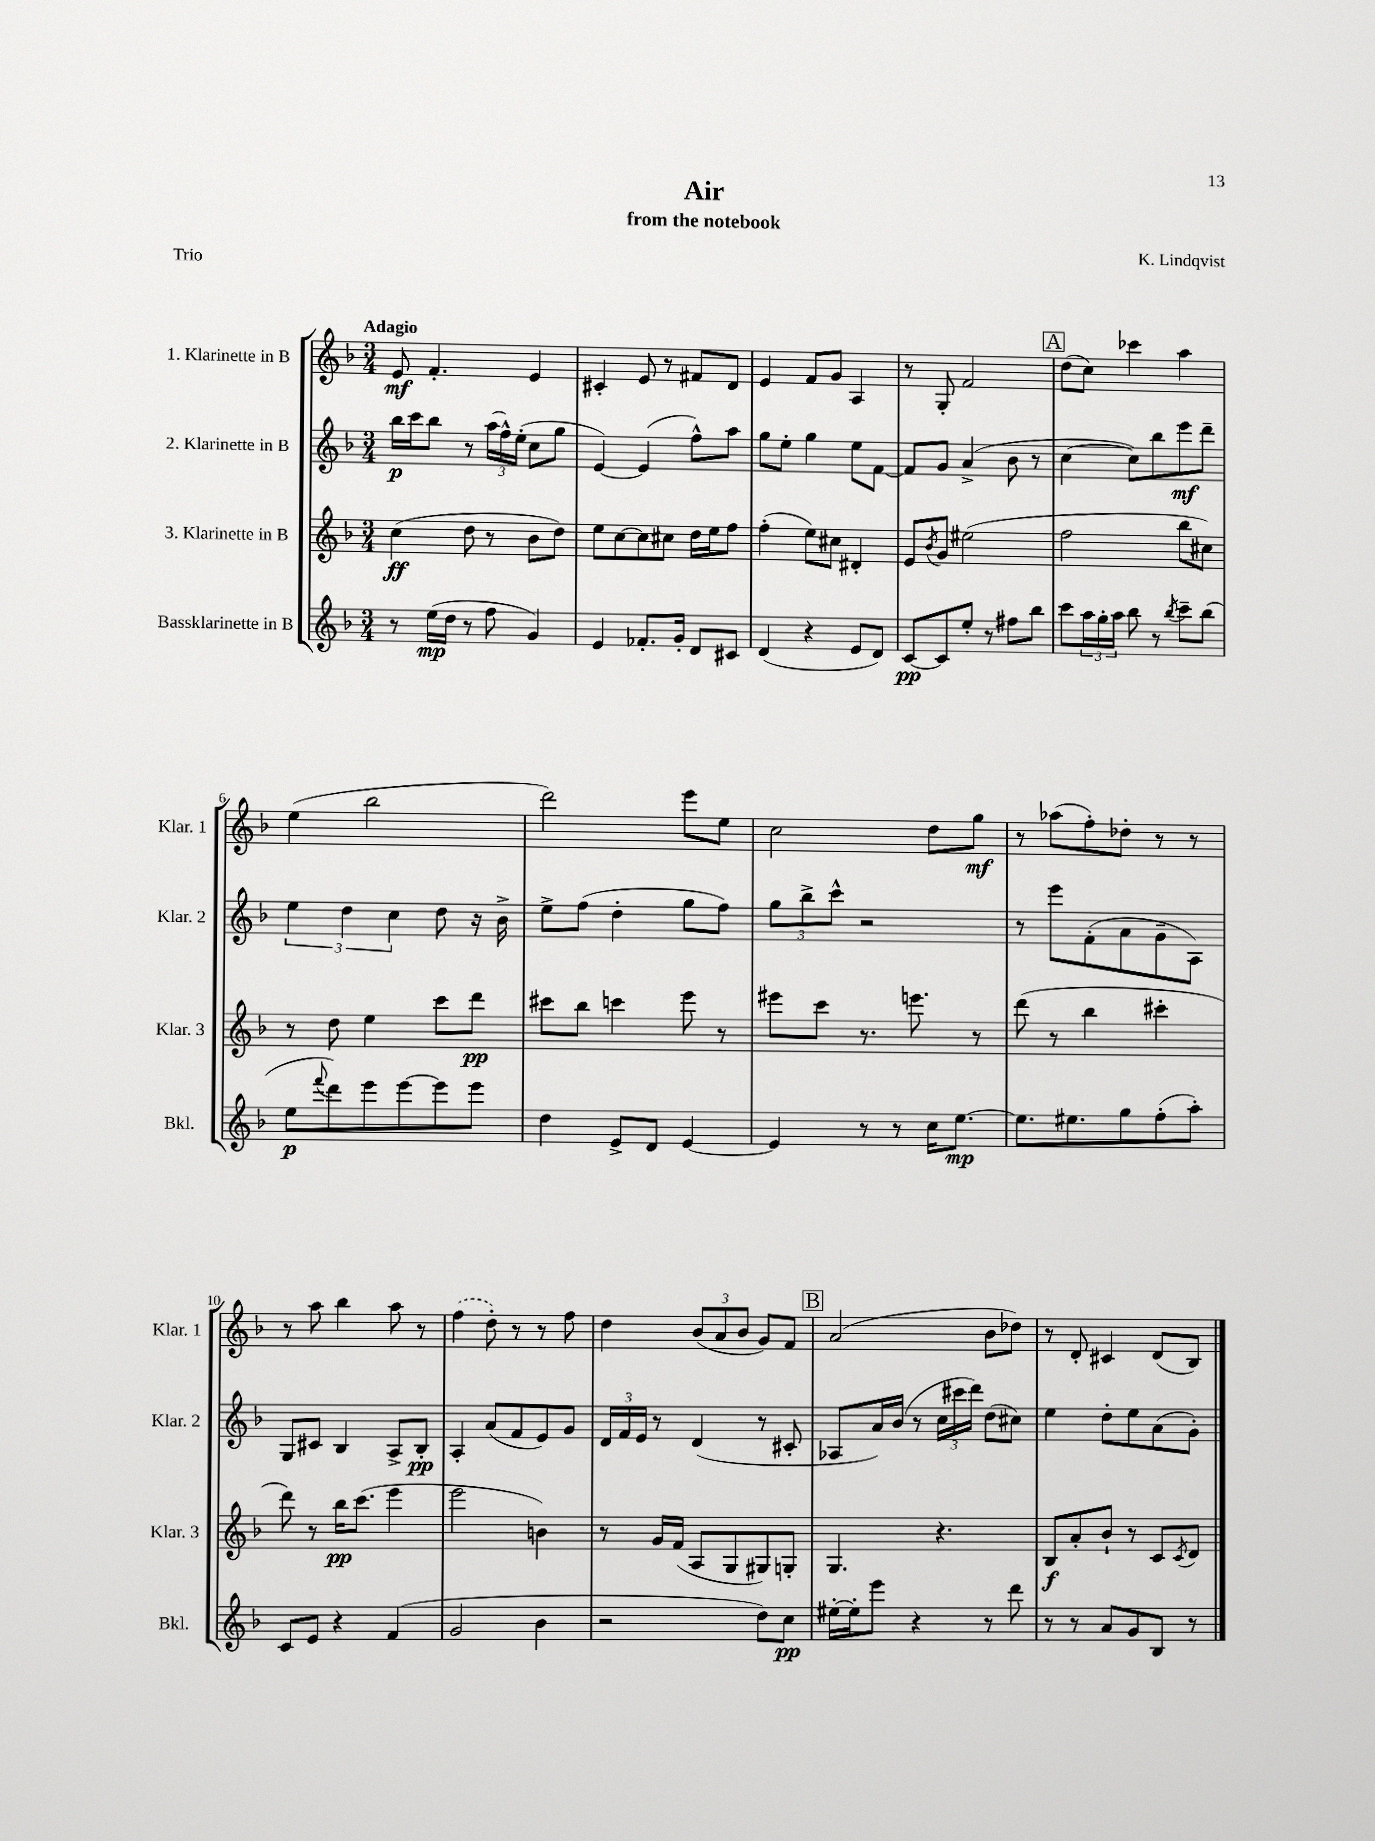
\header { title = "Air" composer = "K. Lindqvist" subtitle = "from the notebook" piece = "Trio" }
<<
\new StaffGroup <<
\new Staff = "s0" \with { instrumentName = "1. Klarinette in B" shortInstrumentName = "Klar. 1" } {
    \clef treble \key f \major \numericTimeSignature \time 3/4 \tempo "Adagio"
    e'8\mf f'4.-. e'4 |
    cis'4-. e'8 r8 fis'8 d'8 |
    e'4 f'8 g'8 a4 |
    r8 g8-. f'2 |
    \mark \markup { \box "A" } d''8( c''8) ces'''4 a''4 |
    e''4( bes''2 |
    d'''2) e'''8 e''8 |
    c''2 d''8 g''8\mf |
    r8 aes''8( f''8-.) des''8-. r8 r8 |
    r8 a''8 bes''4 a''8 r8 |
    \once \slurDashed f''4( d''8-.) r8 r8 f''8 |
    d''4 \tuplet 3/2 { bes'8( a'8 bes'8 } g'8) f'8 |
    \mark \markup { \box "B" } a'2( bes'8 des''8) |
    r8 d'8-. cis'4 d'8( bes8) \bar "|." |
}
\new Staff = "s1" \with { instrumentName = "2. Klarinette in B" shortInstrumentName = "Klar. 2" } {
    \clef treble \key f \major \numericTimeSignature \time 3/4
    bes''16\p c'''16 bes''8 r8 \tuplet 3/2 { a''16( f''16-^) e''16-.( } c''8 g''8 |
    e'4~) e'4( f''8-^) a''8 |
    g''8 e''8-. g''4 e''8 f'8~ |
    f'8 g'8 a'4->( bes'8 r8 |
    \mark \markup { \box "A" } c''4~ c''8) bes''8 e'''8\mf d'''8-- |
    \tuplet 3/2 { e''4 d''4 c''4 } d''8 r16 bes'16-> |
    e''8-> f''8( d''4-. g''8 f''8) |
    \tuplet 3/2 { g''8 bes''8-> c'''8-^ } r2 |
    r8 e'''8 f'8-.( a'8 g'8-- a8) |
    g8 cis'8 bes4 a8-> bes8-.\pp |
    a4-. a'8( f'8 e'8) g'8 |
    \tuplet 3/2 { d'16 f'16 e'16 } r8 d'4( r8 cis'8-. |
    \mark \markup { \box "B" } aes8 a'16) bes'16( r8 \tuplet 3/2 { c''16 cis'''16 d'''16) } d''8( cis''8) |
    e''4 d''8-. e''8 a'8( g'8-.) \bar "|." |
}
\new Staff = "s2" \with { instrumentName = "3. Klarinette in B" shortInstrumentName = "Klar. 3" } {
    \clef treble \key f \major \numericTimeSignature \time 3/4
    c''4\ff( d''8 r8 bes'8 d''8) |
    e''8 c''8~ c''8 cis''8 d''16 e''16 f''8 |
    f''4-.( e''8) cis''8 dis'4-. |
    e'8 \acciaccatura { bes'8 } g'8 eis''2( |
    \mark \markup { \box "A" } f''2 bes''8 cis''8) |
    r8 d''8 e''4 c'''8 d'''8\pp |
    cis'''8 bes''8 c'''4 e'''8 r8 |
    eis'''8 c'''8 r8. e'''8. r8 |
    d'''8( r8 bes''4 cis'''4-. |
    d'''8) r8 bes''16\pp c'''8.( e'''4 |
    e'''2 b'4) |
    r8 g'16 f'16( a8 g8 gis8) g8-. |
    \mark \markup { \box "B" } g4. r4. |
    bes8\f a'8-. bes'8-! r8 c'8 \acciaccatura { c'8 } d'8 \bar "|." |
}
\new Staff = "s3" \with { instrumentName = "Bassklarinette in B" shortInstrumentName = "Bkl." } {
    \clef treble \key f \major \numericTimeSignature \time 3/4
    r8 e''16\mp( d''16 r8 f''8 g'4) |
    e'4 fes'8.-. g'16-. d'8 cis'8 |
    d'4( r4 e'8 d'8) |
    c'8~\pp c'8 e''8-. r8 fis''8 bes''8 |
    \mark \markup { \box "A" } c'''8 \tuplet 3/2 { a''16 g''16-. a''16 } bes''8 r8 \acciaccatura { bes''8 } c'''8-- bes''8( |
    e''8\p \appoggiatura { f'''8 } d'''8) e'''8 e'''8~ e'''8 e'''8 |
    d''4 e'8-> d'8 e'4~ |
    e'4 r8 r8 c''16 e''8.~\mp |
    e''8. eis''8. g''8 f''8-.( a''8-.) |
    c'8 e'8 r4 f'4( |
    g'2 bes'4 |
    r2 d''8) c''8\pp |
    \mark \markup { \box "B" } eis''16~-. eis''16-. e'''8 r4 r8 d'''8 |
    r8 r8 a'8 g'8 bes8 r8 \bar "|." |
}
>>
>>
